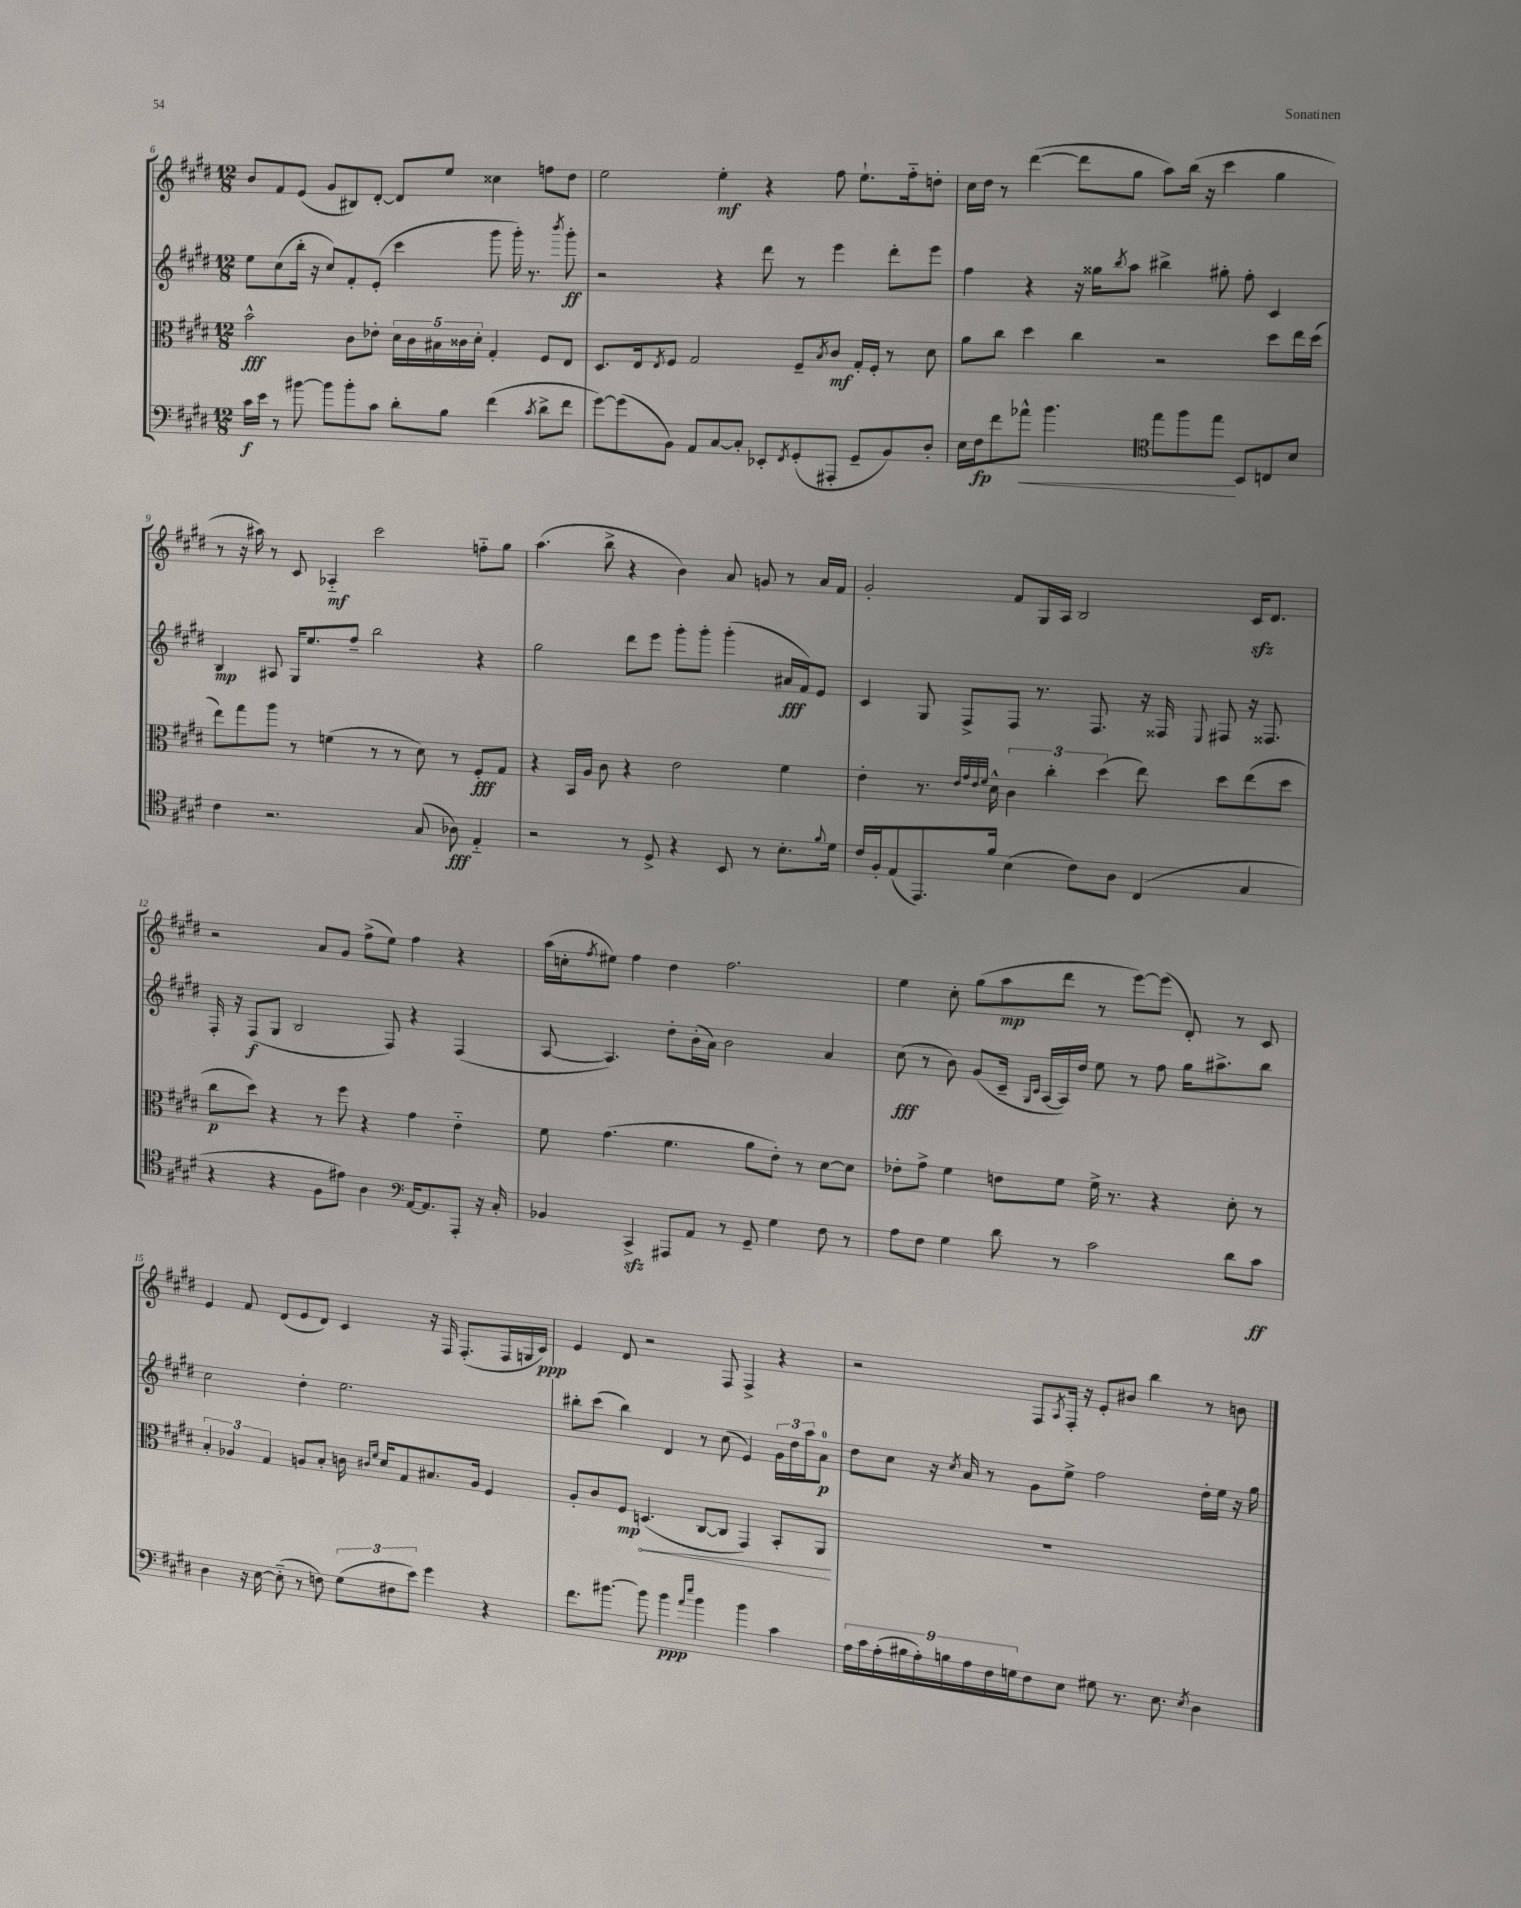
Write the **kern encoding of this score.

**kern	**kern	**kern	**kern
*staff4	*staff3	*staff2	*staff1
*clefF4	*clefC3	*clefG2	*clefG2
*k[f#c#g#d#]	*k[f#c#g#d#]	*k[f#c#g#d#]	*k[f#c#g#d#]
*M12/8	*M12/8	*M12/8	*M12/8
16c#	2b^^	8ee	8b
16e	.	.	.
8r	.	(8cc#	8f#
[8b#	.	16bb'	(8e
.	.	16r	.
8b#]	.	8cc#)	8g#
8b#'	8c#	8f#'	8B#)
8c#	8e-'	(8e'	[8d#'
8d#'	20d#	4ccc#	8d#]
.	20c#	.	.
.	20B#	.	.
8B	.	.	8ee
.	20c##	.	.
.	20d#'	.	.
(4f#	4G#'	8ggg#	4cc##
.	.	16ggg#')	.
.	.	8.r	.
8qc#	.	.	.
8d#^	8F#	.	8ff
.	.	8qbbb	.
8f#	8E	8ggg#'	8dd#
=	=	=	=
[8g#)	8.D#	2r	2ee
(8g#]	.	.	.
.	16E	.	.
.	8qE	.	.
8BB)	8F#	.	.
8AA	2G#	.	.
[8C#	.	4r	4ee'
8C#']	.	.	.
8EE-'	.	8ddd#	4r
8qFF#	.	.	.
(8GG#'	8F#~	8r	.
.	8qB	.	.
8AAA#'	8c#	4eee	8ff#
8GG#~	16G#'	.	8.ee`
.	16F#'	.	.
8BB)	8r	8ddd#'	.
.	.	.	16ff#'~
8D#'	8d#	8eee	8dd'
=	=	=	=
16E	8a	4ff#	16cc#
16F#	.	.	16dd#
8f#	8cc#	.	8r
8a-^^	4dd#	4r	([4ddd#
4.b	.	.	.
.	4cc#	16r	8ddd#]
.	.	16gg##	.
.	.	8qbb	.
.	.	8aa	8gg#
*clefC4	*	*	*
8ee	2r	4bb#^	8aa)
8ff#	.	.	(16bb
.	.	.	16r
8ee	.	8gg#'	4ccc#
8BB	.	8ff#'	.
8C	8dd#	4c#	4gg#
8B	16ee	.	.
.	(16dd#	.	.
=	=	=	=
4c#	8ee)	4B	8r
.	8gg#	.	16r
.	.	.	16aa#)
2.r	8aa	8A#	8r
.	8r	16G#	8c#
.	.	8.ee	.
.	(4f	.	4A-'~
.	.	8ff#~	.
.	8r	2bb	2ccc#
.	8r	.	.
(8G#	8d#)	.	.
8A-)	8r	.	.
4E'~	8F#'	4r	8ff'~
.	8G#	.	8gg#
=	=	=	=
2r	4r	2gg#	(4.aa
.	16BB	.	.
.	16A	.	.
.	8c#	.	8bb^
8r	4r	8ddd#	4r
8D#^	.	8eee	.
4r	2e	8ggg#'	4b)
.	.	8ggg#'	.
8BB	.	(4ggg#'	8a
8r	.	.	8g
8.B'	4f#	16a#	8r
.	.	16f#)	.
.	.	8e	16a
8qqf#	.	.	.
16d#	.	.	16f#
=	=	=	=
16c#	4e'	4c#	2g#'
16F#'	.	.	.
(8E	.	.	.
8.EE)	8.r	8G#	.
.	.	8F#^	.
.	32qqe	.	.
.	32qqg#	.	.
.	32qqe	.	.
.	32qqf#	.	.
16f#	16d#^^	.	.
(4B	6c#	8F#	8f#
.	.	8.r	16G#
.	6cc#'	.	.
.	.	.	16A
8c#)	.	.	2B
.	.	8.F#	.
.	(6dd#	.	.
8A	.	.	.
(4C#	8ee)	16r	.
.	.	16F##	.
.	.	8qqE	.
.	8dd#	8F#	.
4G#	(8ee	16r	16c#
.	.	8.F##	8.d#
.	8dd#	.	.
=	=	=	=
4r	8cc#	16F#'	2r
.	.	16r	.
.	8dd#)	(8F#	.
4r	4r	8G#	.
.	.	2B	.
8F#	8r	.	8a
8e#)	8ff#	.	8g#
4A	4r	.	(8ff#^
.	.	8F#)	8ee)
*clefF4	*	*	*
[16AA	4g#	4r	4ff#
8.AA]	.	.	.
8AAA'	4e'~	(4F#	4r
16r	.	.	.
16C#'	.	.	.
=	=	=	=
4BB-	8f#	[8A	(16aa
.	.	.	16cc'
.	.	.	8qff#
.	(4.g#	4.A])	8ee#)
4CC#^	.	.	4ff#
8AAA#	4.f#	8dd#'	4dd#
8AA	.	(16b'	.
.	.	16a)	.
8r	.	2b	2.ff#
8GG#~	8a	.	.
4G#	8e')	.	.
.	8r	.	.
8F#	[8d#	4a	.
8r	8d#]	.	.
=	=	=	=
8A	8e-'	(8cc#	4ee
8F#	8g#^	8r	.
4G#	4f#	8b)	8cc#'
.	.	(8g#	(8gg#
8d#	8e	16c#~	8aa
.	.	16qqG#	.
.	.	16qqc#	.
.	.	[16A	.
8r	8f#	16A])	8ddd#
.	.	16dd#	.
2c#	16f#^	8ee	8r
.	8.r	.	.
.	.	8r	[8eee)
.	4r	8ff#	(8eee]
.	.	16gg#	8d#')
.	.	8.aa#^	.
8d#	8d#'	.	8r
8c#	8r	8bb	8c#
=	=	=	=
4D#	6B'	2cc#	4e
.	6A-	.	.
16r	.	.	8f#
[16E	.	.	.
.	6G#	.	.
(8E'~]	.	.	(8d#
8r	8A	4dd#'	8e
8F)	8B'	.	8d#)
(12G#	16c	2.ee	4c#
.	16qqc#	.	.
.	16qqf#	.	.
.	16d#	.	.
12F#	.	.	.
.	8G#	.	.
12e)	.	.	.
4g#	8.B#	.	16r
.	.	.	16F#
.	.	.	(8.F#'
.	16A	.	.
4r	4F#	.	.
.	.	.	16F#
.	.	.	16G
.	.	.	16c#)
=	=	=	=
8.f#	8A'	8bb#'	4e
.	8c#	(8ccc#	.
[8.b#	.	.	.
.	8F#	4bb#)	8d#
8b#]	(4.D	.	2r
4b#	.	4d#	.
16qqa	.	.	.
16qqee	.	.	.
4b#	[8C#	8r	.
.	8C#]	(8cc#	8F#
4b#	4GG#)	4e)	4F#^
4c#	8BB'	24g#	4r
.	.	24dd#	.
.	.	24aa	.
.	8AA	8a	.
=	=	=	=
18A	1.r	8dd#	2r
18c#	.	.	.
(18A'	.	.	.
.	.	8cc#	.
18B#	.	.	.
18A')	.	.	.
.	.	16r	.
18B	.	.	.
.	.	8qcc#	.
.	.	16a	.
18A	.	.	.
.	.	8r	.
18F#	.	.	.
18G	.	.	.
8F#	.	8g#	8F#
.	.	.	8qA
8E	.	8ee^	16F#'
.	.	.	16r
8G#	.	2ff#	8e'
8.r	.	.	8b#
.	.	.	4bb
8.E	.	.	.
8qE	.	.	.
4D#	.	16dd#'	8r
.	.	16ee	.
.	.	16r	8b
.	.	16gg#	.
==	==	==	==
*-	*-	*-	*-
